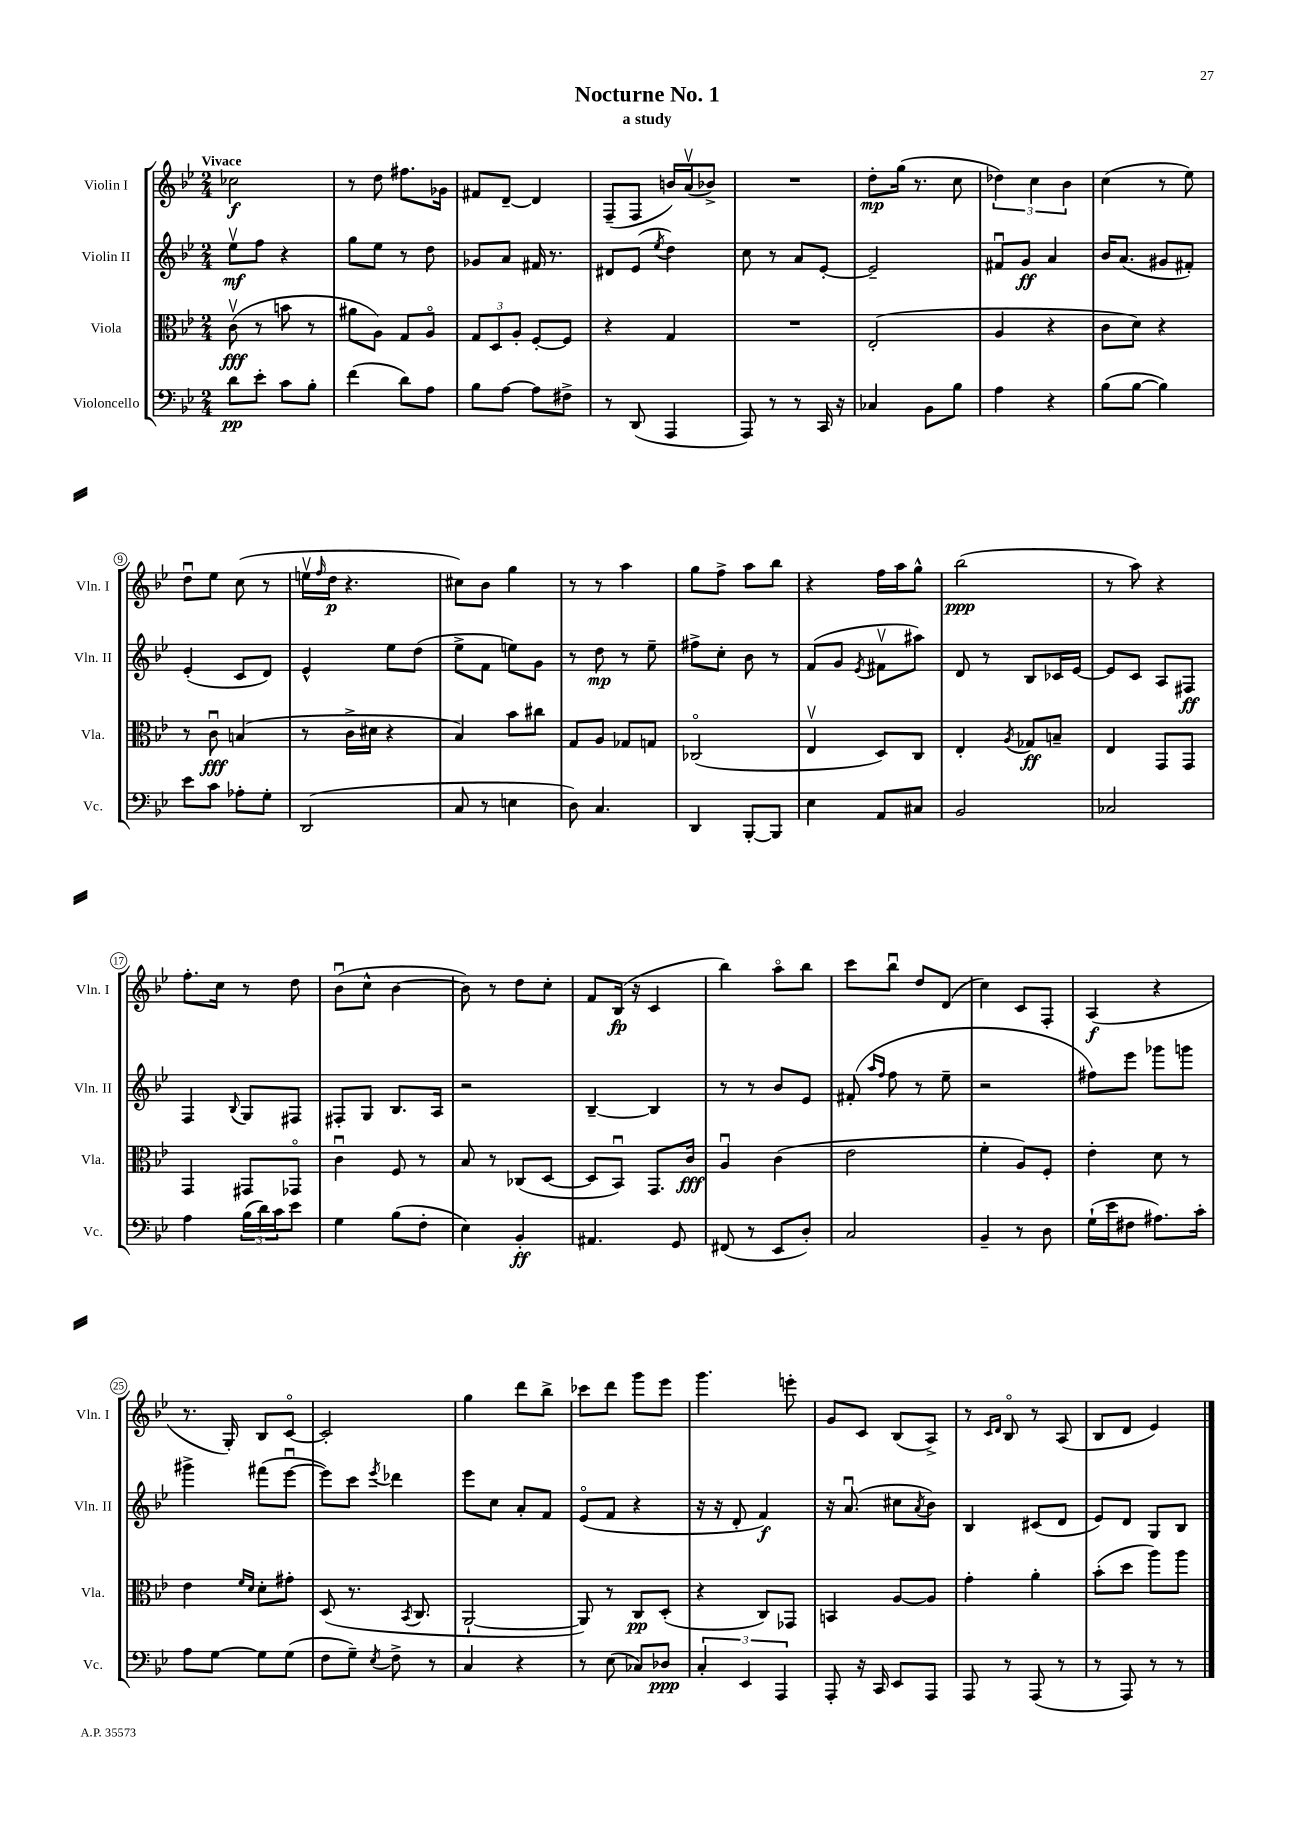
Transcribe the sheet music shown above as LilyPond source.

\header { title = "Nocturne No. 1" subtitle = "a study" }
<<
\new StaffGroup <<
\new Staff = "s0" \with { instrumentName = "Violin I" shortInstrumentName = "Vln. I" } {
    \clef treble \key bes \major \numericTimeSignature \time 2/4 \tempo "Vivace"
    ces''2\f |
    r8 d''8 fis''8. ges'16 |
    fis'8 d'8~-- d'4 |
    f8--( f8 b'16) a'16\upbow( bes'8->) |
    R2 |
    d''8-.\mp g''16( r8. c''8 |
    \tuplet 3/2 { des''4) c''4 bes'4 } |
    c''4( r8 ees''8) |
    d''8\downbow ees''8 c''8( r8 |
    e''16\upbow \grace { f''16 } d''16\p r4. |
    cis''8) bes'8 g''4 |
    r8 r8 a''4 |
    g''8 f''8-> a''8 bes''8 |
    r4 f''16 a''16 g''8-^ |
    bes''2\ppp( |
    r8 a''8) r4 |
    f''8.-. c''16 r8 d''8 |
    bes'8\downbow( c''8-^ bes'4~ |
    bes'8) r8 d''8 c''8-. |
    f'8 bes16\fp( r16 c'4 |
    bes''4) a''8\flageolet bes''8 |
    c'''8 bes''8\downbow d''8 d'8( |
    c''4) c'8 f8-. |
    a4\f( r4 |
    r8. g16-.) bes8 c'8~\flageolet |
    c'2-. |
    g''4 d'''8 bes''8-> |
    ces'''8 d'''8 g'''8 ees'''8 |
    g'''4. e'''8-. |
    g'8 c'8 bes8( a8->) |
    r8 \grace { c'16 d'16 } bes8\flageolet r8 a8( |
    bes8 d'8 ees'4) \bar "|." |
}
\new Staff = "s1" \with { instrumentName = "Violin II" shortInstrumentName = "Vln. II" } {
    \clef treble \key bes \major \numericTimeSignature \time 2/4
    ees''8\upbow\mf f''8 r4 |
    g''8 ees''8 r8 d''8 |
    ges'8 a'8 fis'16 r8. |
    dis'8 ees'8( \acciaccatura { ees''8 } d''4) |
    c''8 r8 a'8 ees'8~-. |
    ees'2-- |
    fis'8\downbow g'8\ff a'4 |
    bes'16 a'8.( gis'8 fis'8-.) |
    ees'4-.( c'8 d'8) |
    ees'4-^ ees''8 d''8( |
    ees''8-> f'8 e''8) g'8 |
    r8 d''8\mp r8 ees''8-- |
    fis''8-> c''8-. bes'8 r8 |
    f'8( g'8 \acciaccatura { ees'8 } fis'8\upbow ais''8) |
    d'8 r8 bes8 ces'16 ees'16~ |
    ees'8 c'8 a8 fis8\ff |
    f4 \appoggiatura { bes8 } g8 fis8 |
    fis8-. g8 bes8. a16 |
    r2 |
    bes4~-- bes4 |
    r8 r8 bes'8 ees'8 |
    fis'8-.( \grace { a''16 f''16 } f''8 r8 ees''8-- |
    r2 |
    fis''8) ees'''8 ges'''8 g'''8 |
    gis'''4-> fis'''8( ees'''8~\downbow |
    ees'''8) c'''8 \acciaccatura { ees'''8 } des'''4 |
    ees'''8 c''8 a'8-. f'8 |
    ees'8\flageolet( f'8 r4 |
    r16 r16 d'8-. f'4\f) |
    r16 a'8.\downbow( cis''8 \acciaccatura { a'8 } bes'8) |
    bes4 cis'8( d'8 |
    ees'8) d'8 g8 bes8 \bar "|." |
}
\new Staff = "s2" \with { instrumentName = "Viola" shortInstrumentName = "Vla." } {
    \clef alto \key bes \major \numericTimeSignature \time 2/4
    c'8\upbow\fff( r8 b'8 r8 |
    ais'8 a8) g8 a8\flageolet |
    \tuplet 3/2 { g8 d8 a8-. } f8~-. f8 |
    r4 g4 |
    R2 |
    ees2-.( |
    a4 r4 |
    c'8 d'8) r4 |
    r8 c'8\downbow\fff b4( |
    r8 c'16-> dis'16 r4 |
    bes4) bes'8 cis''8 |
    g8 a8 ges8 g8 |
    ces2\flageolet( |
    ees4\upbow d8) c8 |
    ees4-. \acciaccatura { a8 } ges8\ff b8-- |
    ees4 g,8 g,8 |
    g,4 gis,8 ges,8\flageolet |
    c'4\downbow f8 r8 |
    bes8 r8 ces8( d8~ |
    d8 bes,8\downbow) g,8. c'16\fff |
    a4\downbow c'4( |
    ees'2 |
    f'4-. a8) f8-. |
    ees'4-. d'8 r8 |
    ees'4 \grace { f'16 d'16 } d'8-. gis'8-. |
    d8( r8. \acciaccatura { bes,8 } c8. |
    a,2~-! |
    a,8) r8 c8\pp d8-.( |
    r4 c8) ges,8 |
    b,4 a8~ a8 |
    g'4-. a'4-. |
    bes'8-.( d''8 a''8) a''8 \bar "|." |
}
\new Staff = "s3" \with { instrumentName = "Violoncello" shortInstrumentName = "Vc." } {
    \clef bass \key bes \major \numericTimeSignature \time 2/4
    d'8\pp ees'8-. c'8 bes8-. |
    f'4( d'8) a8 |
    bes8 a8~ a8 fis8-> |
    r8 d,8( a,,4 |
    a,,8) r8 r8 c,16 r16 |
    ces4 bes,8 bes8 |
    a4 r4 |
    bes8( bes8~ bes4) |
    ees'8 c'8 aes8-. g8-. |
    d,2( |
    c8 r8 e4 |
    d8) c4. |
    d,4 bes,,8~-. bes,,8 |
    ees4 a,8 cis8 |
    bes,2 |
    ces2 |
    a4 \tuplet 3/2 { bes16( d'16) c'16 } ees'8 |
    g4 bes8( f8-. |
    ees4) bes,4-.\ff |
    ais,4. g,8 |
    fis,8( r8 ees,8 d8-.) |
    c2 |
    bes,4-- r8 d8 |
    g16-!( ees'16 fis8 ais8.) c'16-. |
    a8 g8~ g8 g8( |
    f8 g8--) \acciaccatura { ees8 } f8-> r8 |
    c4 r4 |
    r8 ees8( ces8) des8\ppp |
    \tuplet 3/2 { c4-. ees,4 a,,4 } |
    a,,8-. r16 c,16 ees,8 a,,8 |
    a,,8 r8 a,,8( r8 |
    r8 a,,8) r8 r8 \bar "|." |
}
>>
>>
\layout { \context { \Score \override BarNumber.stencil = #(make-stencil-circler 0.1 0.3 ly:text-interface::print) } }
